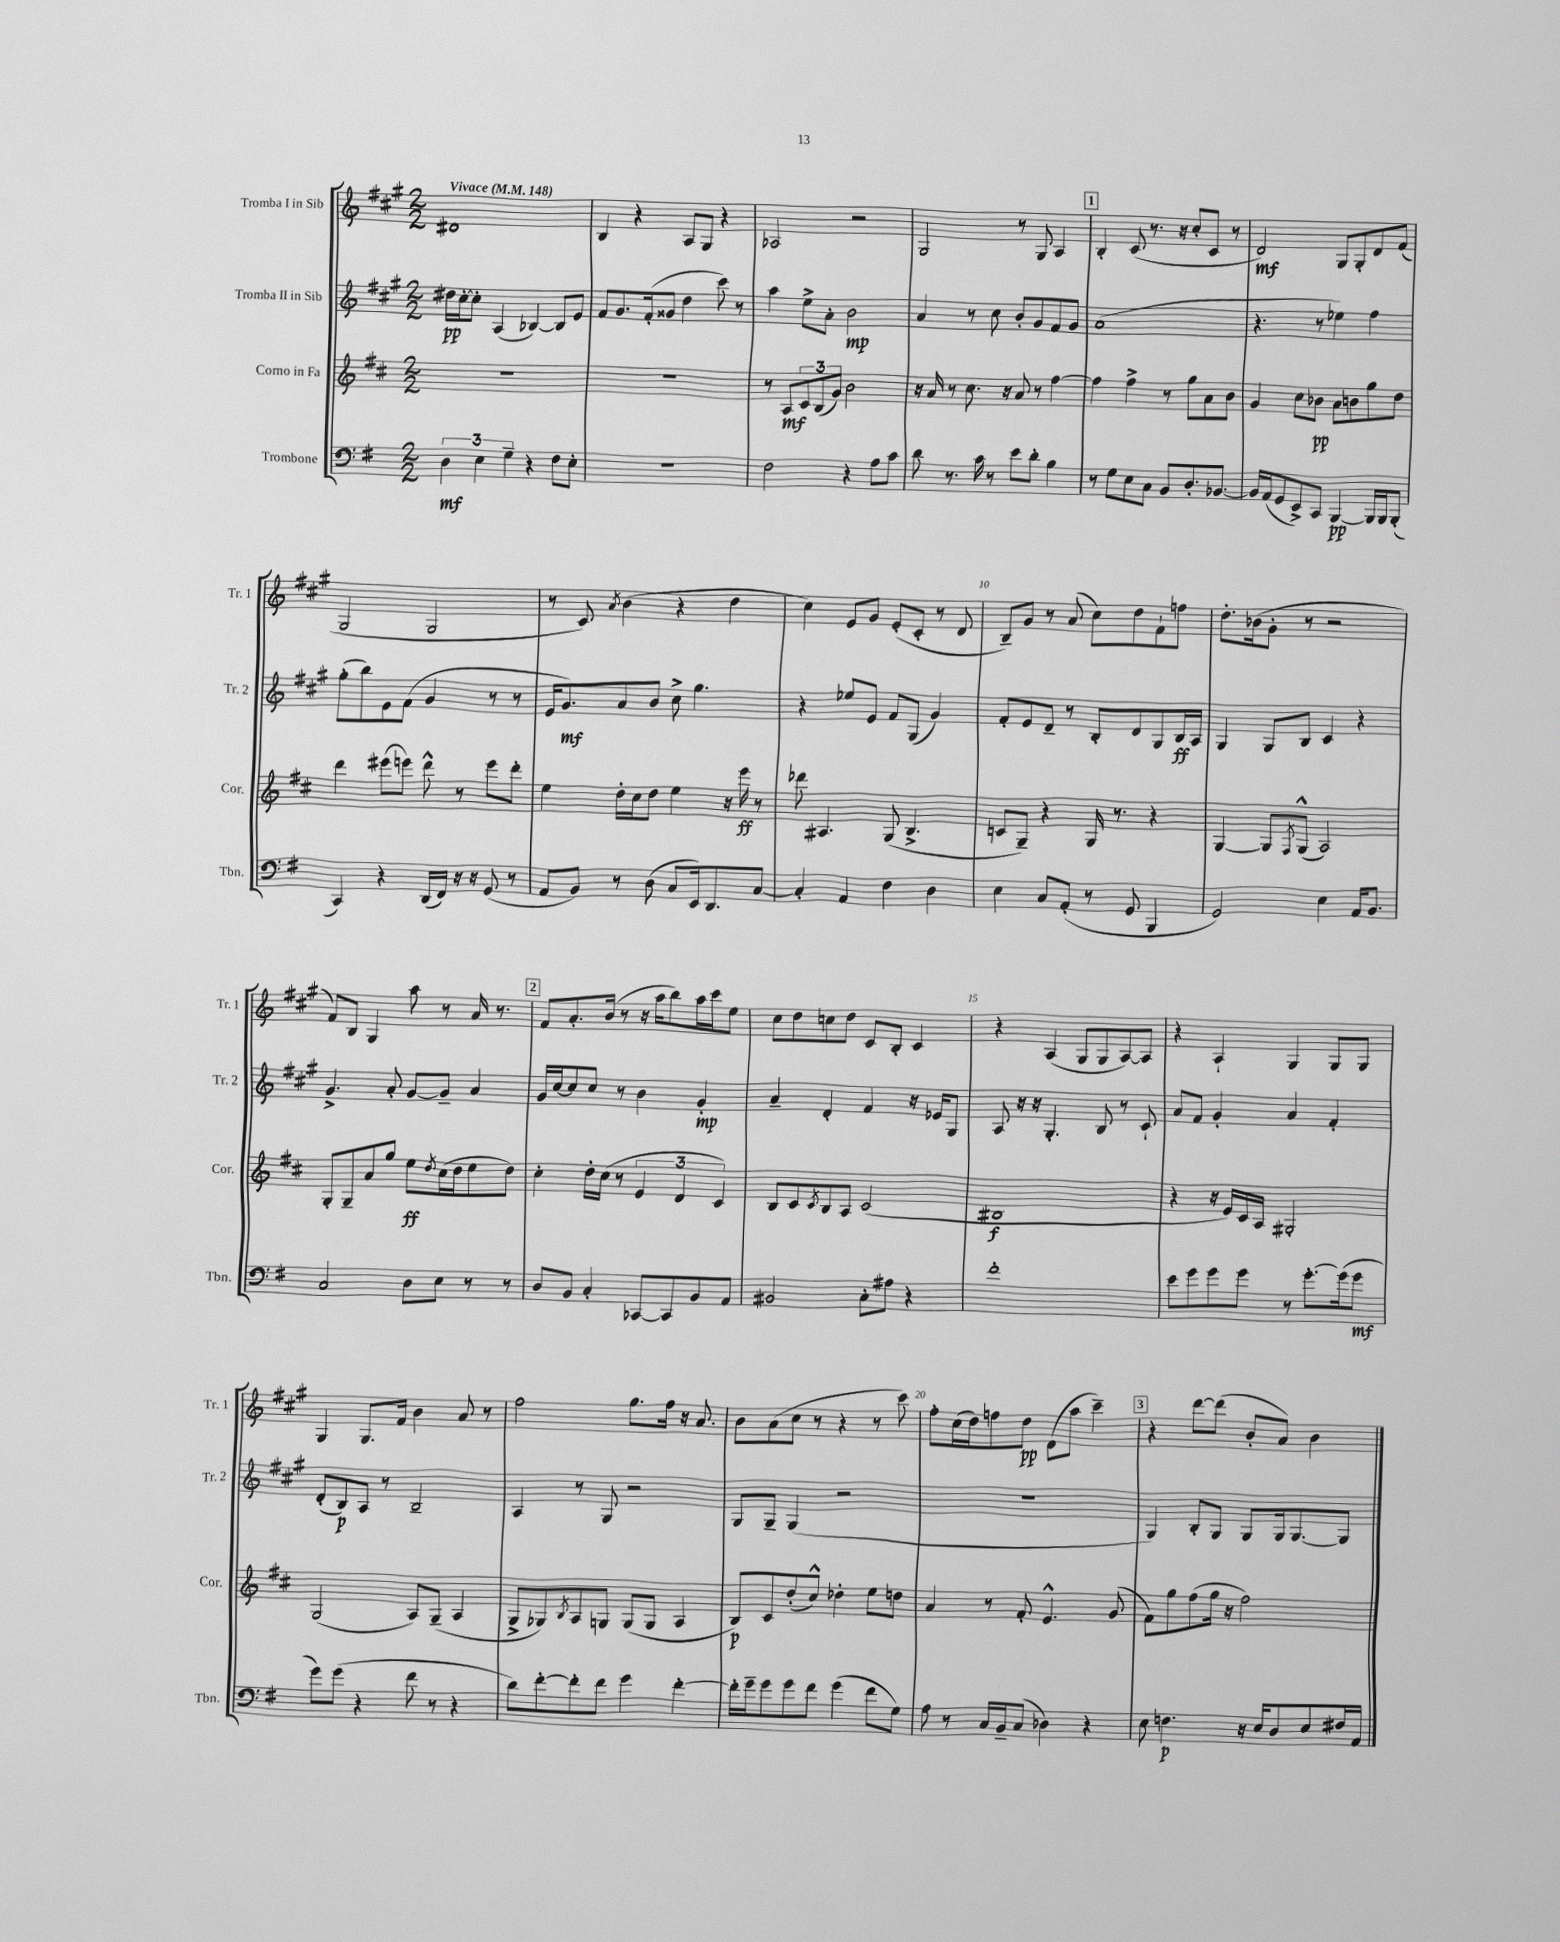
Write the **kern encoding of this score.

**kern	**kern	**kern	**kern
*staff4	*staff3	*staff2	*staff1
*clefF4	*clefG2	*clefG2	*clefG2
*k[f#]	*k[f#c#]	*k[f#c#g#]	*k[f#c#g#]
*M2/2	*M2/2	*M2/2	*M2/2
*MM148	*MM148	*MM148	*MM148
6D	1r	16dd#	1d#
.	.	[16cc#'	.
.	.	8cc#']	.
6E	.	.	.
.	.	(4A	.
6G~	.	.	.
4r	.	[4B-)	.
8F#	.	8B-]	.
8E'	.	8e	.
=	=	=	=
1r	1r	8f#	4B
.	.	8.g#	.
.	.	.	4r
.	.	(16f#'	.
.	.	8g##	.
.	.	4dd	8A
.	.	.	8G#
.	.	8ccc#)	4r
.	.	8r	.
=	=	=	=
2F#	8r	4aa	2A-
.	8A	.	.
.	12c#	8ee^	.
.	(12B	.	.
.	.	8a'	.
.	12g)	.	.
4r	2b	2b	2r
8A	.	.	.
8c	.	.	.
=	=	=	=
8d	16r	4a	2G#
.	16a	.	.
8.r	8r	.	.
.	8.cc#	8r	.
16c	.	.	.
8r	.	8cc#	.
.	16r	.	.
8e	8a	8b'	8r
8d'	8r	8g#	8G#
4B	[4ff#	8f#	4A
.	.	8g#	.
=	=	=	=
8r	4ff#]	(1a	4B'
8G	.	.	.
8E	4ff#^	.	(8c#
8C	.	.	8.r
8BB	8r	.	.
.	.	.	16r
8.D'	8gg	.	8cc#'
.	8a	.	8c#
[8.BB-	.	.	.
.	8b	.	8r
=	=	=	=
16BB-]	4g	4.r	2d)
(16AA	.	.	.
8GG	.	.	.
8EE^)	8cc#	.	.
8CC	8b-	8r	.
[4BBB	8a	4ee-)	8G#
.	8b	.	8G#'
16BBB]	8gg	4ff#	8d
16BBB	.	.	.
(8BBB'	8dd	.	(8f#
=	=	=	=
4CC)	4ddd	(8gg#'	2G#
.	.	8bb)	.
4r	(8eee#	8e	.
.	8eee)	(8f#	.
(16DD	8ddd^^	4g#	2G#
16FF#)	.	.	.
16r	8r	.	.
16r	.	.	.
(8GG	8eee	8r	.
8r	8ddd'	8r	.
=	=	=	=
8AA	4ee	16e	8r
.	.	8.g#)	.
8BB)	.	.	8c#)
.	.	.	8qa
8r	16dd'	8a	(4b
.	16cc#	.	.
(8D	8dd	8b	.
8C	4ee	8cc#^	4r
16EE)	.	4.gg#	.
8.DD	.	.	.
.	16r	.	4dd
.	16eee	.	.
[8C	8r	.	.
=	=	=	=
4C']	8ddd-	4r	4cc#)
.	4.A#	.	.
4AA	.	8ee-	8e
.	.	8e	8g#
4F#	(8G	8f#	(8e'
.	4.B^	(8G#	8c#'
4D	.	4g#)	8r
.	.	.	8d
=	=	=	=
4E	8c	8f#'	8B~)
.	8G~)	8e	8g#
8C	4r	8d~	8r
(8AA'	.	8r	(8a
8r	16G	8B'	8cc#)
.	8.r	.	.
8GG	.	8d	8dd
4BBB	4r	8G#	8f#`
.	.	16B	8ff
.	.	16A	.
=	=	=	=
2GG)	[4G	4G#	8.dd'
.	.	.	(16b-
.	8G]	8G#	8g#'
.	8qF#	.	.
.	(8G^^	8B	8r
4E	2A)	4c#	2r
16AA	.	4r	.
8.BB	.	.	.
=	=	=	=
2C	8G'	4.g#^	8f#)
.	8G~	.	8B
.	8a	.	4G#
.	8gg	8a'	.
8D	8ee	[8g#	8aa
.	8qdd	.	.
8E	(16cc#	8g#~]	8r
.	16dd	.	.
8r	8ee	4a	16a
.	.	.	8.r
8r	8dd)	.	.
=	=	=	=
8D	4cc#'	16g#	8f#
.	.	[16cc#	.
8BB	.	8cc#]	8.a'
4C'	16dd'	8cc#	.
.	(16cc#	.	(16b
.	8r	8r	8r
[8CC-	6e	4b	16r
.	.	.	16aa
8CC-]	.	.	8bb)
.	6d	.	.
8BB	.	4g#'	16aa
.	.	.	16ccc#
.	6c#)	.	.
8AA	.	.	8ee
=	=	=	=
2BB#	8B	4a~	8cc#
.	8c#	.	8dd
.	8qc#	.	.
.	8B	4d'	8cc
.	8A	.	8dd
8C'	(2c#	4f#	8c#
8A#	.	.	8B'
4r	.	16r	4c#
.	.	16e-	.
.	.	8G#	.
=	=	=	=
1f#'	1B#	8A	4r
.	.	16r	.
.	.	16r	.
.	.	4.G#'	(4A
.	.	.	8G#
.	.	8B	8G#
.	.	8r	[8A)
.	.	8c#`	8A]
=	=	=	=
8e	4r	8a	4r
8g	.	8f#	.
8g	16r	4g#'	4A`
.	16e)	.	.
8g	16c#	.	.
.	16A	.	.
8r	2G#'	4a	4G#
[8.g'	.	.	.
.	.	4f#'	8G#
(16g]	.	.	.
8g	.	.	8G#
=	=	=	=
8g)	(2G	(8d'	4G#
(8g	.	8B)	.
4r	.	8A	8.G#
.	.	8r	.
.	.	.	16f#
8f#	8A)	2B~	4b
8r	(8G~	.	.
4r	4A	.	8a
.	.	.	8r
=	=	=	=
8d)	8G^	4A	2ff#
[8f#'	8G-)	.	.
.	8qB	.	.
8f#']	8A	8r	.
8f#	8G	8G#	.
4g	(8G	2r	8.gg#
.	8G	.	.
.	.	.	16ff#
[4f#'	4A	.	16r
.	.	.	8.a
=	=	=	=
16f#']	8B)	8G#	8b
16g~	.	.	.
8g	8c#	8G#~	(8a
8g	(8dd'	(4G#	8cc#
8f#	8cc#^^)	.	8r
(4g	4dd-'	2r	4r
8f#	8ee	.	8r
8G)	8dd	.	8ccc#)
=	=	=	=
8A	4a	1r	8ff#'
8r	.	.	(16cc#
.	.	.	16dd)
16C	8r	.	8ff
16BB~	.	.	.
(8C	8f#'	.	8dd
4D-)	4.e^^	.	(8d
.	.	.	8aa
4r	.	.	4ccc#~)
.	(8g	.	.
=	=	=	=
8E	8f#)	4G#)	4r
4.F	8gg	.	.
.	(8ff#	8B'	[8ddd
.	16gg	8G#	(8ddd]
.	16r	.	.
16r	2ff#)	8G#	8b'
16E	.	.	.
8D	.	16G#	8a)
.	.	[8.G#	.
8E	.	.	4b
16F#	.	8G#]	.
16AA	.	.	.
==	==	==	==
*-	*-	*-	*-
